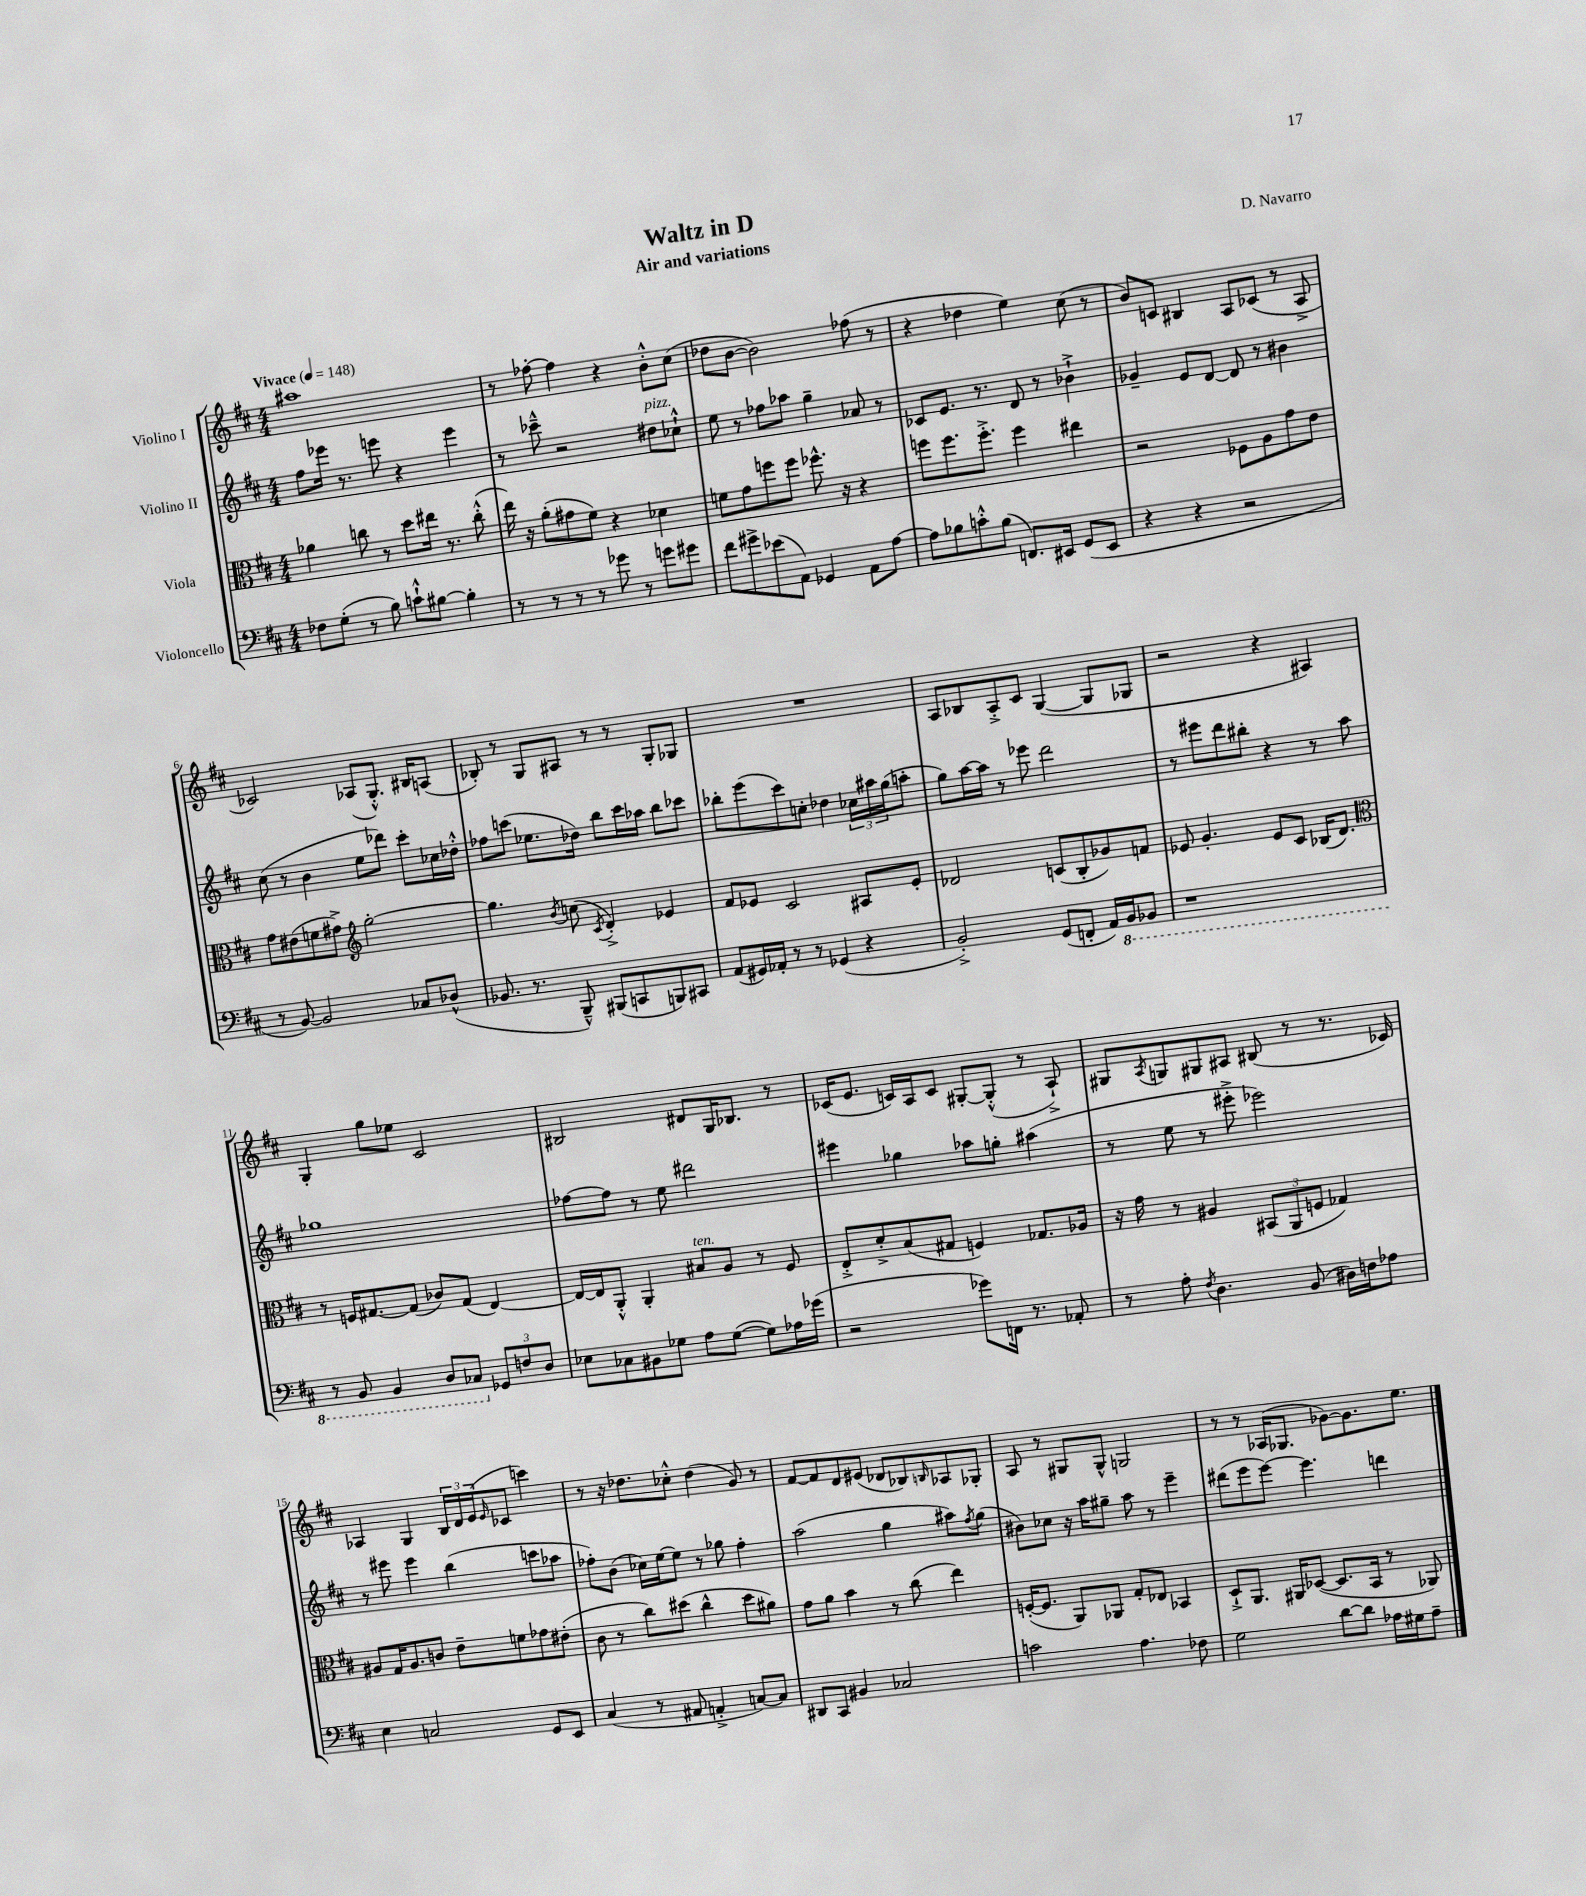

**kern	**kern	**kern	**kern
*part4	*part3	*part2	*part1
*staff4	*staff3	*staff2	*staff1
*I"Violoncello	*I"Viola	*I"Violino II	*I"Violino I
*clefF4	*clefC3	*clefG2	*clefG2
*k[f#c#]	*k[f#c#]	*k[f#c#]	*k[f#c#]
*M4/4	*M4/4	*M4/4	*M4/4
*MM148	*MM148	*MM148	*MM148
=1	=1	=1	=1
!	!	!	!LO:TX:a:B:t=Vivace
8F-X\L	4a-X\	8ff#\L	1aa#X
(8G'\J	.	16eee-X\Jk	.
.	.	8.r	.
8r	8ccn\	.	.
8B\)	8r	8eeen\	.
8cn`^^\L	8dd\L	4r	.
[8B#X\J	16ee#X\Jk	.	.
.	8.r	.	.
4B#'\]	.	4eee\	.
.	(8cc'^^\	.	.
=2	=2	=2	=2
8r	16ee\)	8r	8r
.	16r	.	.
8r	(8a'\L	8ccc-X~^^\	[8ff-X'\
8r	8g#X\	2r	4ff-\]
8r	8f#\J)	.	.
8g-X\	4r	.	4r
8r	.	.	.
!	!	!LO:TX:a:i:t=pizz.	!
8gn\L	4d-X\	8dd#X\L	8b'^^\L
8g#X\J	.	8cc-X`^^\J	(8cc#\J
=3	=3	=3	=3
8f#\L	8fn\L	8ee\	8dd-X\L
8g#X^\	8g\	8r	[8b\J
(8e-X\	8ffn\	8ff-X\L	2b\])
8AA\J)	8ff\J	8aa-X\J	.
4GG-X/	8.ff-X^^\	4gg~\	.
.	16r	.	.
8AA\L	4r	8a-X/	(8ff-X\
[8A\J	.	8r	8r
=4	=4	=4	=4
8A\L]	8ffn\L	8c-X/L	4r
8B-X\	8.ff\	8.e/J	.
8cn'^^\	.	.	4dd-X\
.	8.ff'^\J	8.r	.
(8B-\J	.	.	.
8.FFn/L)	4ff\	8d/	4ee\)
.	.	8r	.
16EE#X/Jk	.	.	.
(8GG/L	4ee#X\	4b-X`^\	(8cc#\
8EE#/J	.	.	8r
=5	=5	=5	=5
4r	2r	4g-X~/	8b/L)
.	.	.	8cn/J
4r	.	8e/L	4B#X/
.	.	[8d/J	.
2r	8F-X\L	8d/]	8A/L
.	8A\	8r	(8c-X/J
.	8g\	4b#X\	8r
.	8e\J	.	8A^/
!!LO:LB:g=z
=6	=6	=6	=6
8r	8g\L	(8cc#\	2c-X/)
[8BB/)	(8e#X\	8r	.
2BB/]	8fn\	4b\	.
.	8g#X^\J)	.	.
*	*clefG2	*	*
.	[2gg'\	8ee\L	(8A-X/L
.	.	8ddd-X\J)	8.G'^^/J)
8C-X/L	.	8ccc#'\L	.
.	.	.	16B#X/KL
(8D-X^^/J	.	16cc-X\L	(8An/J
.	.	16dd-X'^^\JJ	.
=7	=7	=7	=7
8.BB-X/	4.gg\]	8ff-X\L	8B-X'/)
.	.	(8cccn\J	8r
8.r	.	.	.
.	.	8.ee-X\L	8G/L
.	8qb/	.	.
8BBB~^^/)	(8ccn\	.	8A#X/J
.	.	16dd-X\Jk)	.
.	8qc#/	.	.
(8BBB#X/L	4d'^/)	8bb\L	8r
8CCn/	.	16ccc\L	8r
.	.	16aa-X\JJ	.
8BBBn/)	4e-X/	8bb\L	8G'/L
8CC#X/J	.	8ccc-X\J	8G-X/J
=8	=8	=8	=8
(8AA/L	8f#/L	8bb-X'\L	1r
16GG#X/L)	8e-X/J	(8eee\	.
16AA-X'/JJ	.	.	.
8r	2c#/	8ccc#\)	.
8r	.	8ccn'\J	.
(4GG-X/	.	4dd-X\	.
4r	8A#X/L	24cc-X\LL	.
.	.	24aa#X\	.
.	.	(24gg\J	.
.	8e-'/J	8aan'\J	.
=9	=9	=9	=9
2BB'^/)	2d-X/	8gg\L)	8A/L
.	.	[16aa\L	8B-X/
.	.	16aa\JJ]	.
.	.	8r	8A'^/
.	.	8eee-X\	8c#/J
(8GG/L	(8cn/L	2ddd\	([4G/
8FFn'/J	8B'/	.	.
16AA/LL)	8g-X/)	.	8G/L]
*8ba	*	*	*
16BBB/J	.	.	.
8BBB-X/J	8fn/J	.	8G-X/J
=10	=10	=10	=10
1r	8e-X/	8r	2r
.	4.g'/	8eee#X\L	.
.	.	8ddd\	.
.	.	8bb#X'\J	.
.	8e-/L	4r	4r
.	8c#/J	.	.
.	(16B-X/KL	8r	4A#X/)
.	8.d/J)	.	.
.	.	8aa\	.
!!LO:LB:g=z
=11	=11	=11	=11
*	*clefC3	*	*
8r	8r	1gg-X	4G'/
8BBB/	16Fn/KL	.	.
.	[8.G#X/	.	.
4BBB/	.	.	8gg\L
.	(8G#/J]	.	8ee-X\J
8DD/L	8c-X/L)	.	2c#/
8CC-X/J	(8G#/J	.	.
*X8ba	*	*	*
12GG-X/L	[4E/)	.	.
12Fn/	.	.	.
12D/J	.	.	.
=12	=12	=12	=12
8E-X\L	16E/LL_	[8ff-X\L	2B#X/
.	16E/J]	.	.
8C-X\	8AA'^^/J	8ff-\J]	.
8BB#X\	4AA'/	8r	.
8G-X\J	.	8ee\	.
!	!LO:TX:a:i:t=ten.	!	!
8A\L	8B#X/L	2ddd#X\	8d#X/L
([8G-\J	8A/J	.	16G/K
.	.	.	8.B-X/J
8G-\L])	8r	.	.
16A-X\L	8F#/	.	8r
(16g-X\JJ	.	.	.
=13	=13	=13	=13
2r	8E'^/L	4eee#X\	(16c-X/KL
.	.	.	8.e/J
.	8d'^/	.	.
.	(8B/	4gg-X\	16cn/LL)
.	.	.	16A/J
.	8G#X/J	.	8c/J
8g-X\L)	4Fn/)	8aa-X\L	[8G#X'/L
16FFn\Jk	.	8ggn'\J	(8G#'^^/J]
8.r	.	.	.
.	8.G-X/L	(4aa#X\	8r
8AA-X'/	.	.	8A`^/)
.	16A-X/Jk	.	.
=14	=14	=14	=14
8r	16r	8r	8G#X/L
.	16g\	.	.
.	.	.	8qA/
8A'\	8r	8ee\	8Gn/
8qF#/	.	.	.
4.D\	4A#X/	8r	8G#X/
.	.	8eee#X'^\	8A#X/J
.	(12BB#X/L	2eee-X\)	(8B#X/
.	12AA/	.	.
(8BB/	.	.	8r
.	12Fn/J	.	.
16D#X\LL)	4G-X/)	.	8.r
16Fn\J	.	.	.
8A-X\J	.	.	.
.	.	.	16c-X/)
!!LO:LB:g=z
=15	=15	=15	=15
4E\	8A#X/L	8r	4A-X/
.	16G/K	8eee#X\	.
.	8.A#/	.	.
2Cn/	.	4eee#\	4G/
.	8cn/J	.	.
.	8e~\L	(4bb\	24B/LL
.	.	.	24d/
.	.	.	(24e/J
.	.	.	16qqe/
.	8fn\	.	8c-X/J
8GG/L	8g-X\	8cccn\L	4cccn\)
8EE/J	(8e#X'\J	8aa-X\J	.
=16	=16	=16	=16
(4C#/	8c#\	8ff-X'\L)	8r
.	8r	(8b\J	16r
.	.	.	8.dd-X\L
8r	8cc#\L)	16cc-X\LL)	.
.	.	[16ee\J	.
8AA#X/	(8dd#X\J	8ee\J]	8cc-X'^^\J
4AAn'^/	4cc#^^\	8r	(4dd-\
.	.	8gg-X\	.
[8Cn/L)	8dd#\L	4ff-'\	8g/)
8C/J]	8a#X\J)	.	8r
=17	=17	=17	=17
8DD#X/L	8g\L	(2aa\	[8f#/L
8CC#/J	8a\J	.	8f#/]
4BB#X/	4b\	.	8d/
.	.	.	(8e#X/J
2C-X/	8r	4gg\	8d-X/L
.	(8cc#\	.	8B-X/)
.	.	.	16qqBn/
.	4ee\)	8aa#X\L)	8A-X/
.	.	8qff#/	.
.	.	(8gg\J	8G-X'/J
=18	=18	=18	=18
2cn\	([16Fn'/KL	8b#X\L)	8A/
.	8.F/J]	.	.
.	.	8cc-X\J	8r
.	8AA/L)	16r	8G#X/L
.	.	16aa\KL	.
.	8AA-X/J	8gg#X~\J	8G#^^/J
4.A\	8G'/L	8aa\	2Gn/
.	8E-X/J	8r	.
.	4BB-X/	4eee~\	.
8F-X\	.	.	.
=19	=19	=19	=19
2G\	8D`^/L	(8ddd#X\L	8r
.	8.AA/J	8eee\	8r
.	.	[8eee\J)	(16A-X/KL
.	16AA#X/KL	.	8.G-X/J
.	([8D-X/J	4.eee\]	.
[8d\L	8.D-/L]	.	[8g-X\L)
8d\J]	.	.	8.g-\]
.	16BB/Jk	.	.
16A-X\LL	8r	4dddn\	.
16G#X\J	.	.	8.ee\J
8A-~\J	8AA-X/)	.	.
==	==	==	==
*-	*-	*-	*-
